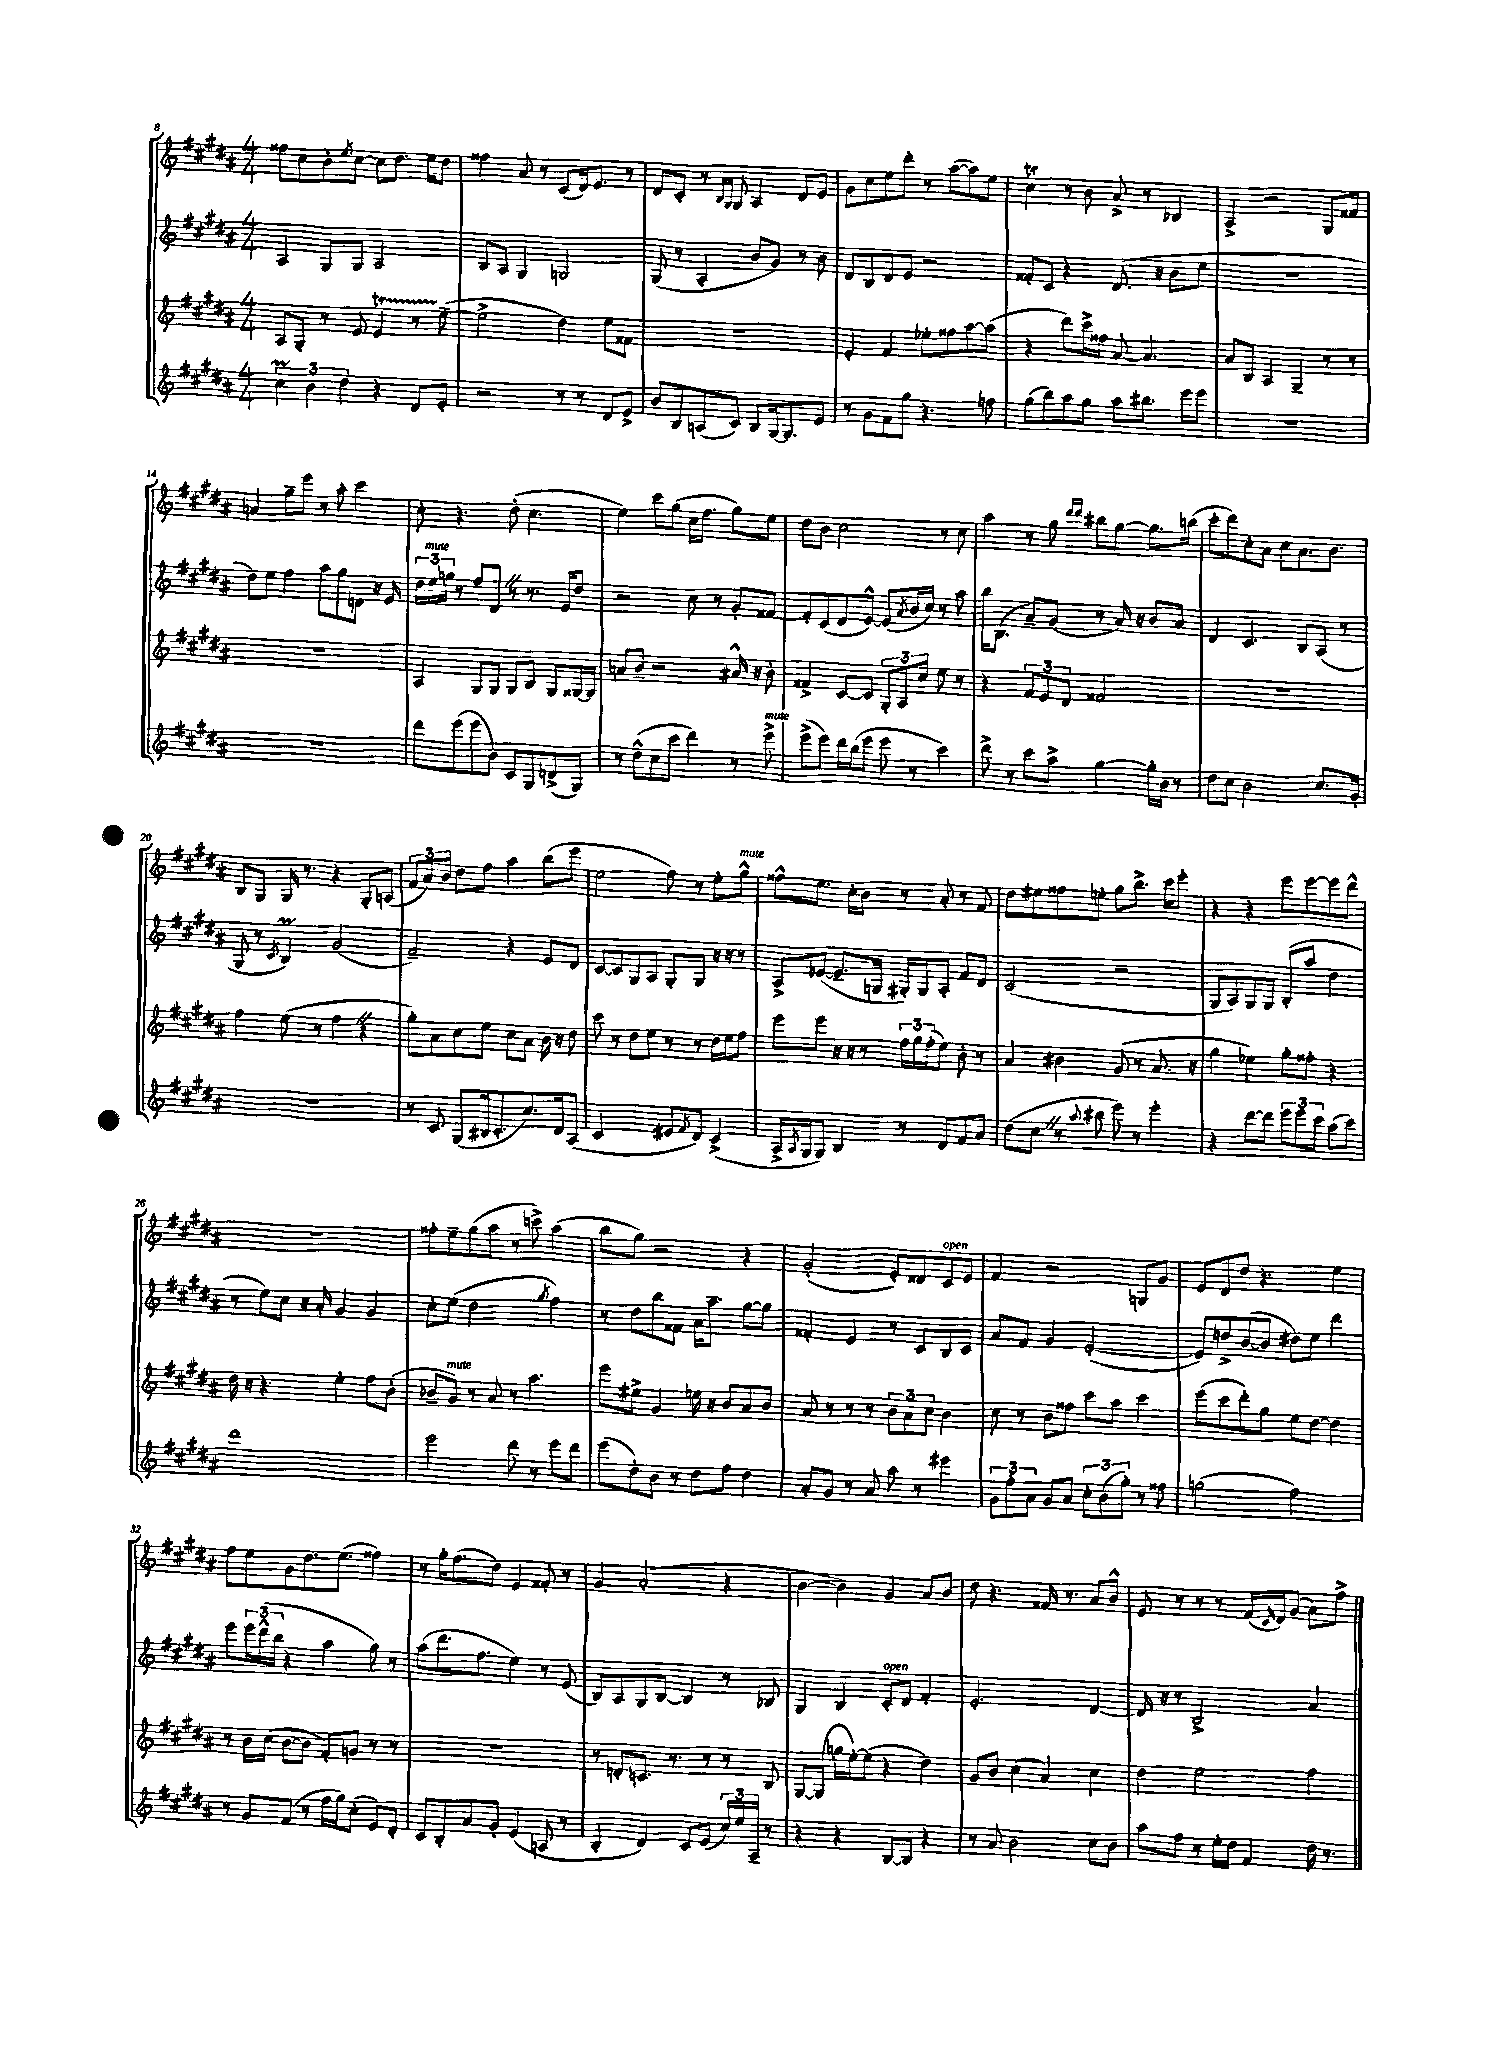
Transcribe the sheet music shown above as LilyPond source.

<<
\new StaffGroup <<
\new Staff = "s0" {
    \clef treble \key b \major \numericTimeSignature \time 4/4
    fisis''8 cis''8 b'8-. \acciaccatura { e''8 } cis''8~ cis''8 dis''8. e''16 dis''8 |
    fisis''4 ais'8 r8 cis'8( dis'16) e'8. r8 |
    dis'8 cis'8-. r8 \grace { b16 gis16 } gis8 ais4 dis'8 e'8 |
    gis'8 cis''8 e''8 dis'''8-. r8 ais''8~( ais''8) e''8 |
    cis''4\trill r8 b'8 ais'8-> r8 bes4 |
    ais4-> r2 gis8 fisis'8 |
    a'4 gis''8-- e'''8 r8 ais''8-. cis'''4 |
    cis''8-. r4. dis''8-.( cis''4. |
    e''4) cis'''8 gis''8( cis''16 fis''8. gis''8) e''8 |
    dis''8 b'8 cis''2 r8 cis''8 |
    ais''4 r8 gis''8 \grace { dis'''16 dis'''16 } bis''8 gis''8~ gis''8. b''16( |
    cis'''8-. dis'''8) cis''8-. ais'8 cis''8 ais'8. b'8. |
    b8 gis8 gis16 r8. r4 gis8-. a8( |
    \tuplet 3/2 { fis'8 ais'8) b'8 } dis''8 fis''8 ais''4 b''8( e'''8 |
    e''2 fis''8) r8 e''8-. gis''8-^^\markup { \italic "mute" } |
    fisis''8-^ e''8. cis''16-. b'8 r8 ais'8-. r8 fis'8 |
    dis''8 eis''8 fisis''8 e''8-. gis''8 b''8.-> cis'''16 e'''8-. |
    r4 r4 e'''8 e'''8~ e'''8 dis'''8-^ |
    R1 |
    fisis''8-. e''8-- gis''8( ais''8 r8 c'''8->) ais''4( |
    b''8 gis''8) r2 r4 |
    gis'2-.( e'8-.) disis'8 cis'8^\markup { \italic "open" } e'8 |
    fis'4 r2 g8 gis'8 |
    e'8 dis'8 dis''8 r4. e''4 |
    fis''8 e''8 gis'8 dis''8. e''8.( fisis''4) |
    r8 gis''16-. fis''8.( dis''8) e'4 fisis'8-. r8 |
    gis'4 ais'2-.( r4 |
    b'4~ b'4) gis'4 ais'8 b'8 |
    dis''8 r4. fisis'16 r8. ais'8 b'8-^ |
    e'8 r8 r8 r8 fis'16( \grace { cis'16 } dis'16) gis'8( ais'8) fis''8-> \bar "|." |
}
\new Staff = "s1" {
    \clef treble \key b \major \numericTimeSignature \time 4/4
    ais4 gis8 gis8 ais2 |
    b8 ais8 gis4 g2 |
    gis8( r8 ais4-. b'8 gis'8) r8 b'8 |
    dis'8 b8 dis'8 e'8 r2 |
    fisis'8-. cis'8 r4 dis'8.( r16 b'8 e''8 |
    R1 |
    dis''8) e''8 fis''4 ais''8 gis''8 d'8 r16 e'16 |
    \tuplet 3/2 { dis''16 e''16^\markup { \italic "mute" } g''16 } r8 fis''8 dis'8 \once \override BreathingSign.text = \markup { \musicglyph "scripts.caesura.straight" } \breathe r8 r8. e'16 dis''8 |
    r2 cis''8 r8 gis'8-. fisis'8~ |
    fisis'8-. cis'8( dis'8 e'8~-^) e'8( \acciaccatura { ais'8 } b'16 cis''16) r8 ais''8 |
    b''16 b8.( ais'8--) gis'8( r8 ais'16) r16 b'8 ais'8 |
    dis'4 cis'4. b8 ais8( r8 |
    gis8 r8 \acciaccatura { cis'8 } b4\prall) gis'2( |
    fis'2--) r4 e'8 dis'8 |
    cis'8~ cis'8 gis8 ais8 gis8-. gis8 r16 r16 r8 |
    ais8-> ees'8~( ees'8.-- g16 gis16-.) gis16 ais8-. fis'8 dis'8 |
    cis'2( r2 |
    gis8 ais8) gis8 gis8 b8-.( ais''8 dis''4 |
    r8 e''8) cis''8 r16 ais'16-. gis'4 gis'4 |
    cis''8-. e''8( dis''2 \acciaccatura { gis''8 } fis''4) |
    r8 dis''8 b''8 fisis'8 ais'16 ais''8.-- gis''8~ gis''8 |
    fisis'4-. e'4 r8 cis'8 b8 cis'8 |
    ais'8 fis'8 gis'4 e'2~-.( |
    e'8) d''8-> b'8~( b'8 dis''8) e''8 dis'''4 |
    e'''8 \tuplet 3/2 { e'''16 dis'''16-^( b''16 } r4 ais''4 gis''8) r8 |
    ais''8( dis'''8. fis''8. e''4) r8 e'8( |
    b8) ais8 gis8 b8~ b4 r8 bes8 |
    gis4 b4 cis'8-.^\markup { \italic "open" } dis'8 fis'4-. |
    e'2.-. dis'4~ |
    dis'16 r16 r8 b2-> ais'4 \bar "|." |
}
\new Staff = "s2" {
    \clef treble \key b \major \numericTimeSignature \time 4/4
    ais8 gis8-. r8 e'8 e'4\startTrillSpan r8 e''8~--\stopTrillSpan( |
    e''2-> dis''4) e''8 fisis'8 |
    R1 |
    e'4-. fis'4 ees''8-. fisis''8 ais''8~ ais''8( |
    r4 dis'''8) cis'''16-> fisis''16 ais'8~ ais'4. |
    ais'8 b8 ais4 gis4-- r8 r8 |
    R1 |
    ais4 gis8 gis8 gis8 b8 gis8 gisis16~ gisis16 |
    a'8 b'8-- r2 ais'16-^ r16 b'8-. |
    fisis'4-> cis'8~ cis'8 \tuplet 3/2 { gis8-. ais8 cis''8 } e''8 r8 |
    r4 \tuplet 3/2 { fis'8 e'8 dis'8 } fisis'2 |
    R1 |
    fis''4 e''8( r8 fis''4 \once \override BreathingSign.text = \markup { \musicglyph "scripts.caesura.straight" } \breathe r4 |
    gis''8-.) ais'8 cis''8 e''8 cis''8 ais'8 b'16 r16 dis''8 |
    cis'''8 r8 dis''8 e''8 r8 r8 dis''16 e''16 fis''8 |
    e'''8 e'''8 r16 r16 r8 \tuplet 3/2 { fis''16 gis''16 fis''16-.( } e''8) b'8-. r8 |
    ais'4 bis'4 gis'8( r8 ais'8. r16 |
    gis''4 ees''4) gis''8-. fisis''8-. r4 |
    dis''16 r16 r4. e''4-. fis''8 b'8-.( |
    bes'8-- gis'8^\markup { \italic "mute" }) r8 ais'8 r8 ais''4. |
    e'''8 eis''8-> gis'4 e''16 r16 b'8 ais'8 b'8 |
    ais'8 r8 r8 r8 \tuplet 3/2 { b'8 ais'8 cis''8 } b'4 |
    cis''8 r8 b'8 fisis''8 cis'''8 ais''8 cis'''4 |
    e'''8( cis'''8 dis'''8-.) gis''8 e''8 dis''8~ dis''4 |
    r8 b'16 cis''16( b'8~ b'8 fis'8-.) g'8 r8 r8 |
    R1 |
    r8 d'8-. c'8. r8. r8 r8 b8 |
    gis8~ gis8( g''16 e''16~-.) e''8( r4 dis''4) |
    gis'8 b'8 cis''4( ais'4) cis''4 |
    dis''4 e''2 fis''4 \bar "|." |
}
\new Staff = "s3" {
    \clef treble \key b \major \numericTimeSignature \time 4/4
    \tuplet 3/2 { cis''4\prall b'4 dis''4 } r4 dis'8 e'8-. |
    r2 r8 r8 dis'8 e'8-> |
    b'8 b8 a8( cis'8) b8 gis16~ gis8. e'8 |
    r8 gis'8 fis'8 gis''8 r4. f''8 |
    gis''8( b''8) ais''8 gis''8 ais''8 bis''8. e'''16 e'''8 |
    R1 |
    R1 |
    dis'''8 e'''8( e'''8 b'8) cis'8 gis8 d'8->( gis8) |
    r8 dis''8-^( cis''8 cis'''8 dis'''4) r8 e'''8->^\markup { \italic "mute" } |
    e'''8->( e'''8) dis'''16 b''16( e'''8 e'''8 r8 cis'''4) |
    dis'''8-> r8 cis'''8 ais''8-> gis''4~ gis''16-. b'16 r8 |
    dis''8 cis''8 b'2 cis''8. gis'16-. |
    R1 |
    r8 cis'8 gis8( bis16 cis'8.-. cis''8.) dis'16 ais8( |
    cis'2 eis'8 \acciaccatura { fis'8 } dis'8) cis'4->( |
    ais16-> \acciaccatura { ais8 } gis16 gis8) b4 r8 dis'8 fis'8 ais'8 |
    dis''8( cis''8 \once \override BreathingSign.text = \markup { \musicglyph "scripts.caesura.straight" } \breathe r8 \appoggiatura { ais''8 } bis''8 e'''8) r8 e'''4-. |
    r4 dis'''8~ dis'''8 \tuplet 3/2 { e'''8 e'''8 cis'''8 } ais''8( cis'''8) |
    dis'''1 |
    e'''2 dis'''8 r8 e'''8 dis'''8 |
    e'''8( dis''8-.) b'8 r8 dis''8 fis''8 dis''4 |
    ais'8-. gis'8 r8 ais'8 ais''8 r8 eis'''4 |
    \tuplet 3/2 { gis'8 fis''8-. ais'8 } gis'8 ais'8 \tuplet 3/2 { cis''8-. b'8( gis''8-.) } r8 fisis''8 |
    g''2( fis''2) |
    r8 gis'8 fis'8( r8 fis''16 gis''16) cis''8-.( e'8) dis'8-. |
    cis'8 b8-. ais'8 gis'8-. e'4( a8 r8 |
    b4-. dis'4) cis'8 e'8( \tuplet 3/2 { cis''16) e''16 ais16-- } r8 |
    r4 r4 b8~ b8 r4 |
    r8 ais'8 b'2 cis''8 b'8 |
    ais''8 fis''8 r8 e''16-. dis''16 fis'4 dis''16 r8. \bar "|." |
}
>>
>>
\layout { \context { \Score currentBarNumber = #8 } }
